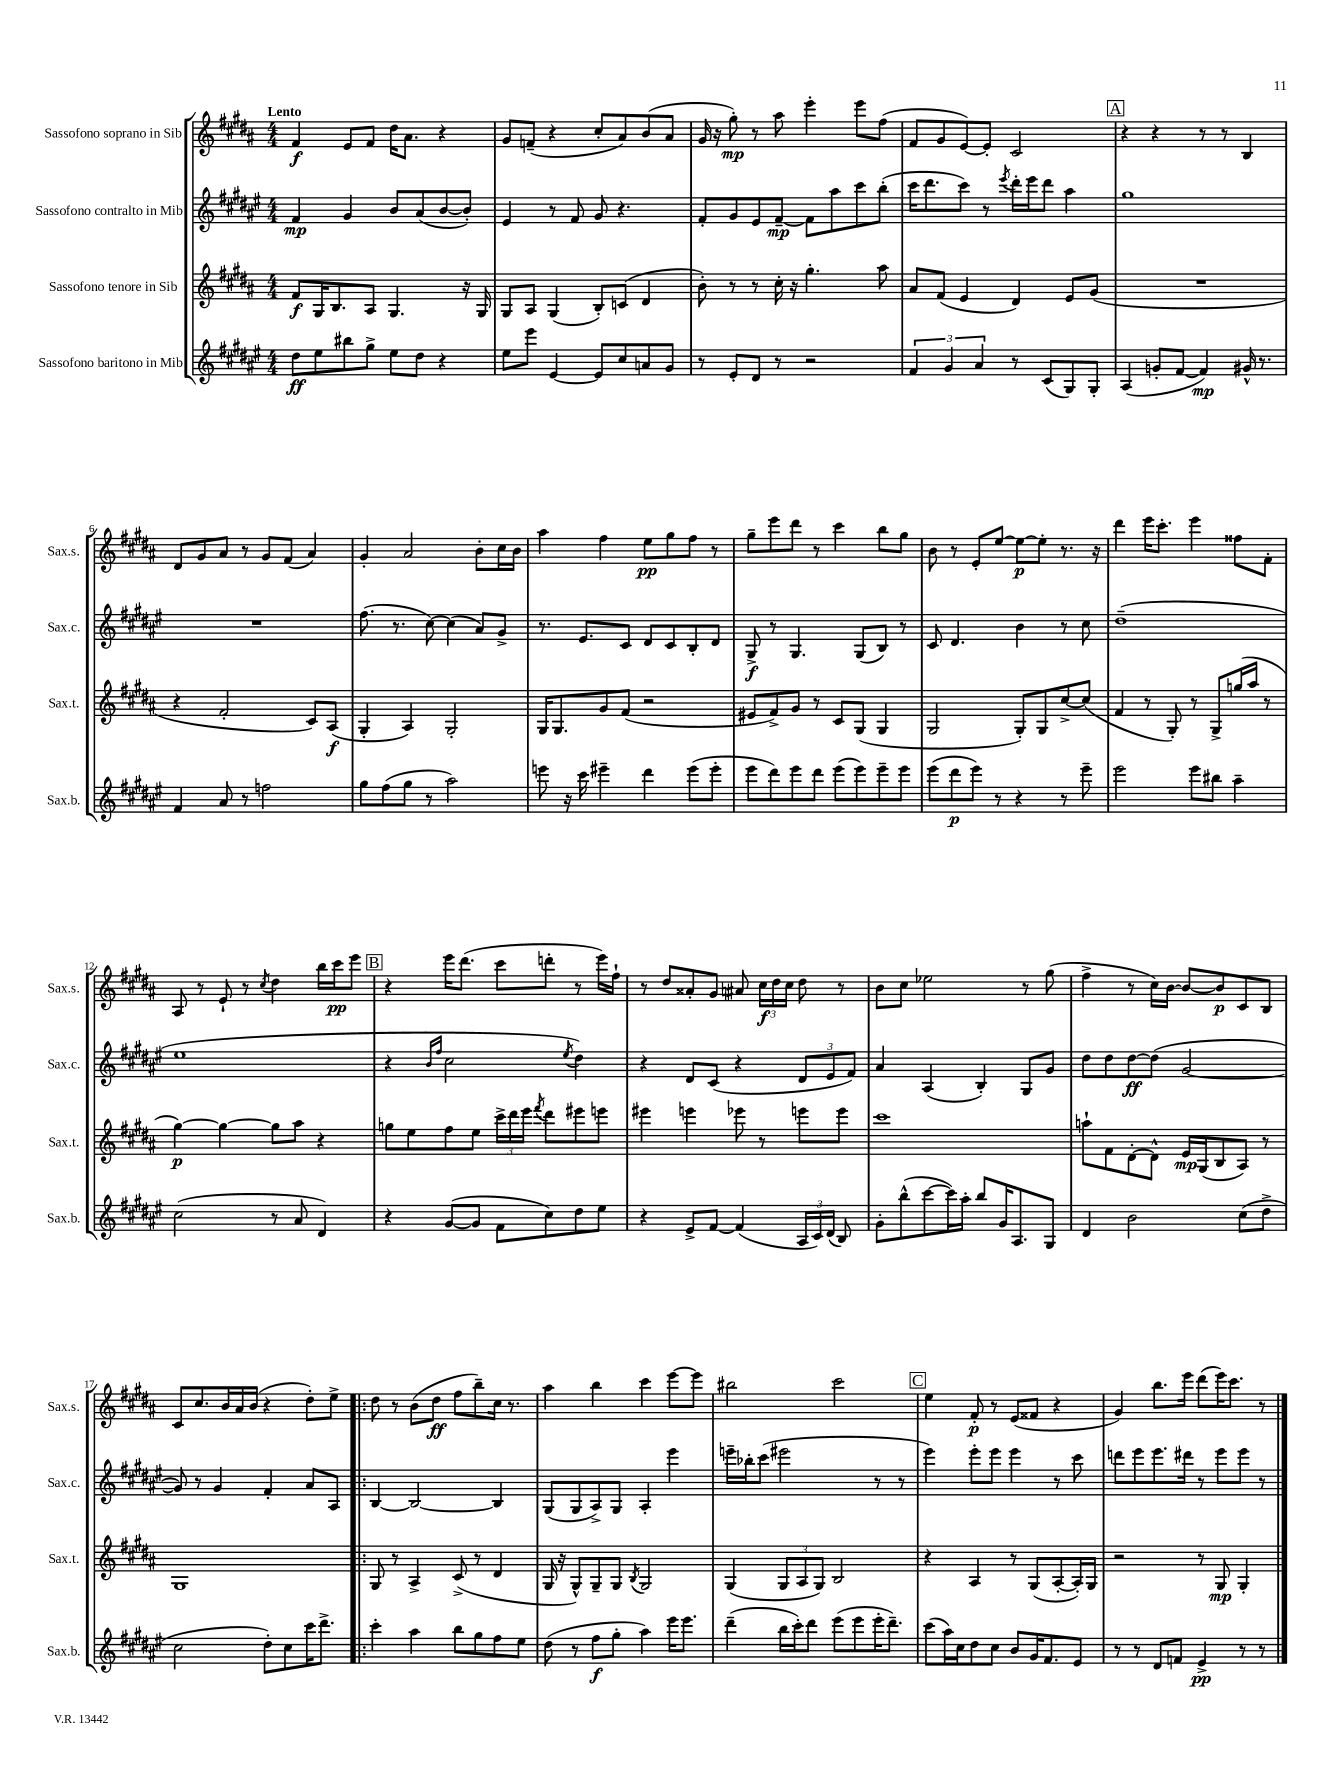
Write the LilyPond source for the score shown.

<<
\new StaffGroup <<
\new Staff = "s0" \with { instrumentName = "Sassofono soprano in Sib" shortInstrumentName = "Sax.s." } {
    \clef treble \key b \major \numericTimeSignature \time 4/4 \tempo "Lento"
    \autoBeamOff fis'4\f e'8[ fis'8] dis''16[ ais'8.] r4 |
    gis'8[ f'8]--( r4 cis''8[-. ais'8) b'8( ais'8] |
    gis'16 r16 gis''8-.\mp) r8 ais''8 e'''4-. e'''8[ fis''8]( |
    fis'8[ gis'8 e'8~) e'8]-. cis'2 |
    \mark \markup { \box "A" } r4 r4 r8 r8 b4 |
    dis'8[ gis'8 ais'8] r8 gis'8[ fis'8]( ais'4) |
    gis'4-. ais'2 b'8[-. cis''16 b'16] |
    ais''4 fis''4 e''8[\pp gis''8 fis''8] r8 |
    gis''8[-- e'''8 dis'''8] r8 cis'''4 b''8[ gis''8] |
    b'8 r8 e'8[-. e''8]~ e''8[~\p e''8]-. r8. r16 |
    dis'''4 e'''16[ cis'''8.]-. e'''4 fisis''8[ fis'8]-. |
    ais8 r8 e'8-! r8 \acciaccatura { cis''8 } dis''4 b''16[ cis'''16\pp e'''8] |
    \mark \markup { \box "B" } r4 e'''16[ dis'''8.]( cis'''8[ d'''8]-. r8 e'''16[) fis''16]-! |
    r8 dis''8[ aisis'8-. gis'8] ais'8 \tuplet 3/2 { cis''16[\f dis''16 cis''16] } dis''8 r8 |
    b'8[ cis''8] ees''2 r8 gis''8( |
    fis''4-> r8 cis''16[) b'16]~ b'8[~ b'8\p cis'8 b8] |
    cis'8[ cis''8. b'16 ais'16 b'16]( r4 dis''8[-.) e''8]-> |
    \bar ".|:" dis''8 r8 b'8[( dis''8]\ff fis''8[ b''8--) cis''16] r8. |
    ais''4 b''4 cis'''4 e'''8[~ e'''8] |
    bis''2 cis'''2 |
    \mark \markup { \box "C" } e''4 fis'8-.\p r8 e'8[( fisis'8] r4 |
    gis'4) b''8.[ e'''16] dis'''8[( e'''16) cis'''8.] r8 \bar "|." |
}
\new Staff = "s1" \with { instrumentName = "Sassofono contralto in Mib" shortInstrumentName = "Sax.c." } {
    \clef treble \key fis \major \numericTimeSignature \time 4/4
    \autoBeamOff fis'4\mp gis'4 b'8[ ais'8( b'8~ b'8]-.) |
    eis'4 r8 fis'8 gis'8 r4. |
    fis'8[-. gis'8 eis'8 fis'8]~--\mp fis'8[ ais''8 cis'''8 b''8]-.( |
    cis'''16[ dis'''8. cis'''8]) r8 \acciaccatura { eis'''8 } dis'''16[-. eis'''16 dis'''8] ais''4 |
    \mark \markup { \box "A" } gis''1 |
    R1 |
    fis''8.( r8. cis''8~) cis''4( ais'8[) gis'8]-> |
    r8. eis'8.[ cis'8] dis'8[ cis'8 b8-. dis'8] |
    gis8->\f r8 gis4. gis8[( b8]) r8 |
    cis'8 dis'4. b'4 r8 cis''8 |
    dis''1--( |
    eis''1 |
    \mark \markup { \box "B" } r4 \grace { b'16[ fis''16] } cis''2 \acciaccatura { eis''8 } dis''4) |
    r4 dis'8[ cis'8]( r4 \tuplet 3/2 { dis'8[ eis'8 fis'8]) } |
    ais'4 ais4( b4-.) gis8[ gis'8] |
    dis''8[ dis''8 dis''8~\ff dis''8]( gis'2~ |
    gis'8) r8 gis'4 fis'4-. ais'8[ ais8] |
    \bar ".|:" b4~ b2~ b4 |
    gis8[( gis8 ais8->) gis8] ais4-. eis'''4 |
    e'''16[-- bes''16-. cis'''8]( eis'''2 r8 r8 |
    \mark \markup { \box "C" } eis'''4) eis'''8[-. eis'''8] eis'''4 r8 cis'''8 |
    d'''8[ eis'''8 eis'''8. dis'''16] r8 eis'''8[ eis'''8] r8 \bar "|." |
}
\new Staff = "s2" \with { instrumentName = "Sassofono tenore in Sib" shortInstrumentName = "Sax.t." } {
    \clef treble \key b \major \numericTimeSignature \time 4/4
    \autoBeamOff fis'8[\f gis16 b8. ais8] gis4. r16 gis16 |
    gis8[ ais8] gis4( b8[-.) c'8]( dis'4 |
    b'8-.) r8 r8 cis''16-. r16 gis''4.-. ais''8 |
    ais'8[ fis'8]( e'4 dis'4) e'8[ gis'8]( |
    \mark \markup { \box "A" } R1 |
    r4 fis'2-. cis'8[) ais8]\f( |
    gis4-. ais4) gis2-. |
    gis16[ gis8. gis'8 fis'8]( r2 |
    eis'8[ fis'8->) gis'8] r8 cis'8[ gis8]( gis4 |
    gis2 gis8[-.) gis8 cis''8~-> cis''8]( |
    fis'4 r8 gis8-.) r8 gis8[-> g''16( ais''16] r8 |
    gis''4~\p) gis''4~ gis''8[ ais''8] r4 |
    \mark \markup { \box "B" } g''8[ e''8 fis''8 e''8] \tuplet 3/2 { cis'''16[-> dis'''16 e'''16] } \acciaccatura { fis'''8 } dis'''8[ eis'''8 e'''8] |
    eis'''4 e'''4 ees'''8 r8 e'''8[ e'''8] |
    cis'''1 |
    a''8[-! fis'8 dis'8~-. dis'8]-^ e'16[\mp gis16( b8 ais8]) r8 |
    gis1 |
    \bar ".|:" gis8 r8 ais4-> cis'8->( r8 dis'4 |
    gis16 r16 gis8[-^) gis8-- gis8] \acciaccatura { b8 } gis2 |
    gis4( \tuplet 3/2 { gis8[ ais8 gis8]) } b2 |
    \mark \markup { \box "C" } r4 ais4 r8 gis8[( ais8~-. ais16-.) gis16] |
    r2 r8 gis8\mp gis4-. \bar "|." |
}
\new Staff = "s3" \with { instrumentName = "Sassofono baritono in Mib" shortInstrumentName = "Sax.b." } {
    \clef treble \key fis \major \numericTimeSignature \time 4/4
    \autoBeamOff dis''8[\ff eis''8 bis''8 gis''8]-> eis''8[ dis''8] r4 |
    eis''8[ eis'''8] eis'4~ eis'8[ cis''8 a'8 gis'8] |
    r8 eis'8[-. dis'8] r8 r2 |
    \tuplet 3/2 { fis'4 gis'4 ais'4 } r8 cis'8[( gis8) gis8]-. |
    \mark \markup { \box "A" } ais4( g'8[-. fis'8]~ fis'4\mp) gis'16-^ r8. |
    fis'4 ais'8 r8 f''2 |
    gis''8[ fis''8( gis''8] r8 ais''2) |
    e'''8 r16 cis'''16 eis'''4-- dis'''4 eis'''8[( eis'''8]-. |
    eis'''8[ dis'''8) eis'''8 dis'''8] eis'''8[( eis'''8) eis'''8-- eis'''8] |
    eis'''8[( dis'''8\p eis'''8]) r8 r4 r8 eis'''8-- |
    eis'''2 eis'''8[ bis''8] ais''4-- |
    cis''2( r8 ais'8 dis'4) |
    \mark \markup { \box "B" } r4 gis'8[~( gis'8] fis'8[ cis''8) dis''8 eis''8] |
    r4 eis'8[-> fis'8]~ fis'4( \tuplet 3/2 { ais16[ cis'16) dis'16]( } b8) |
    gis'8[-. b''8-^( cis'''8~ cis'''16) ais''16]-. b''8[ gis'16 ais8. gis8] |
    dis'4 b'2 cis''8[( dis''8]-> |
    cis''2 dis''8[-.) cis''8 cis'''16 dis'''8.]-> |
    \bar ".|:" cis'''4-. ais''4 b''8[ gis''8 fis''8 eis''8] |
    dis''8( r8 fis''8[\f gis''8]-. ais''4) eis'''16[ eis'''8.] |
    dis'''4--( b''16[ cis'''16-.) dis'''8] eis'''8[( eis'''8 eis'''16-. dis'''8.]--) |
    \mark \markup { \box "C" } cis'''8[( ais''16) cis''16 dis''8 cis''8] b'8[ gis'16 fis'8. eis'8] |
    r8 r8 dis'8[ f'8] eis'4->\pp r8 r8 \bar "|." |
}
>>
>>
